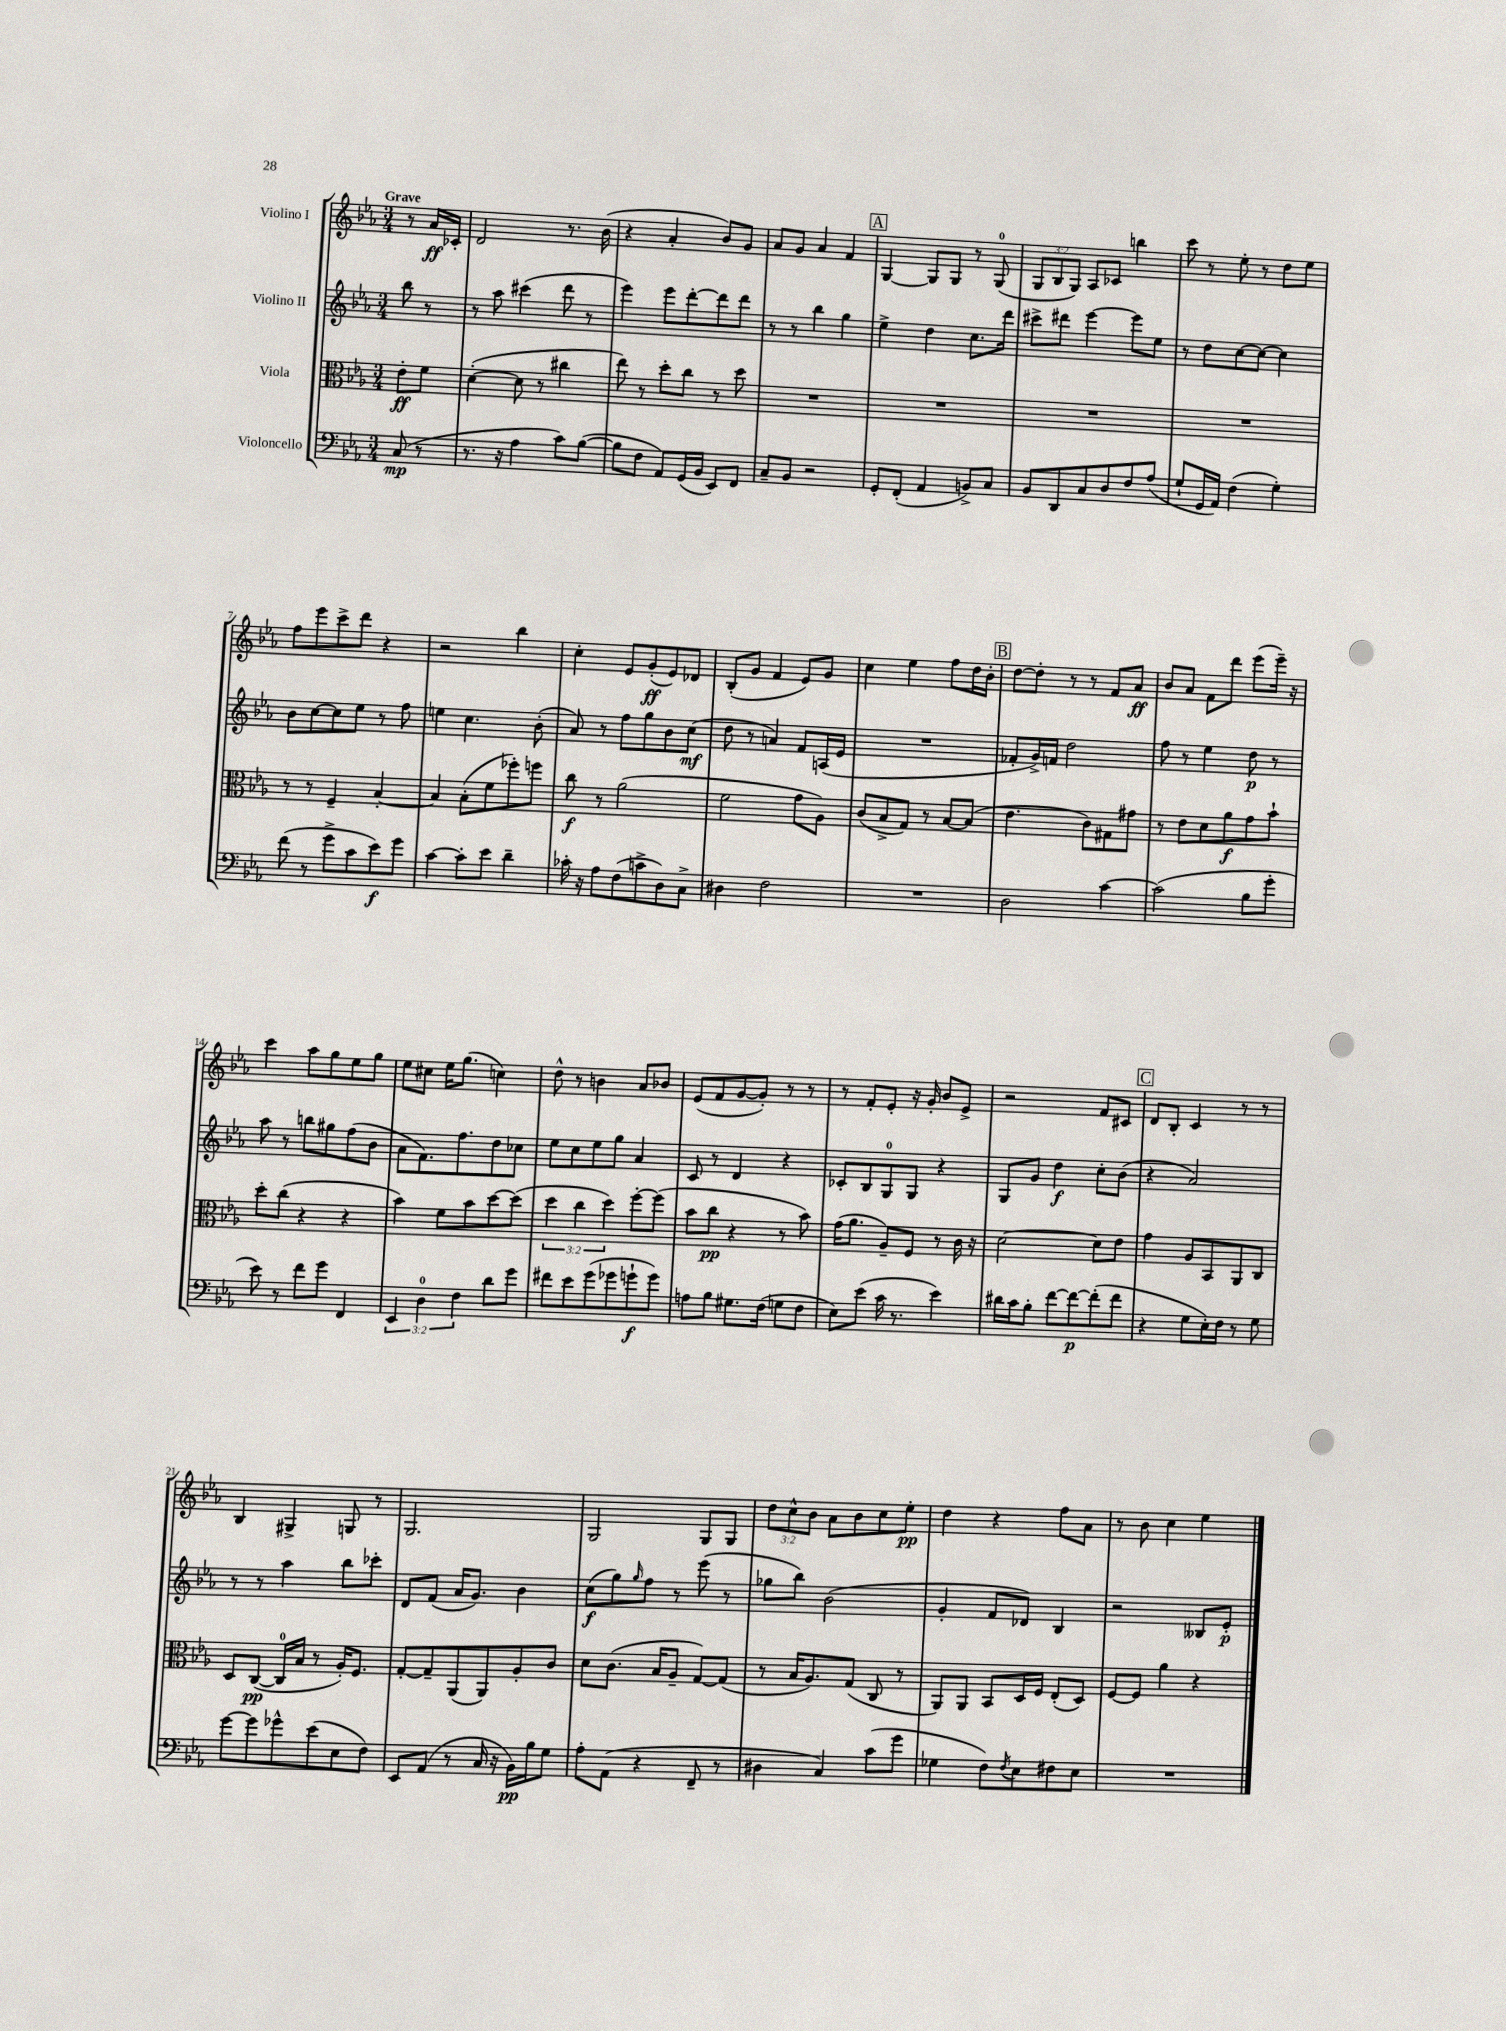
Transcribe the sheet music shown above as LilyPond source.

<<
\new StaffGroup <<
\new Staff = "s0" \with { instrumentName = "Violino I" } {
    \clef treble \key ees \major \numericTimeSignature \time 3/4 \override Staff.TupletNumber.text = #tuplet-number::calc-fraction-text \partial 4 \tempo "Grave"
    r8 aes'16\ff ces'16-. |
    d'2 r8. bes'16( |
    r4 aes'4-. bes'8) g'8 |
    aes'8 g'8 aes'4 f'4 |
    \mark \markup { \box "A" } g4~ g8 g8 r8 g8-0( |
    \tuplet 3/2 { g8 bes8 g8) } aes8 ces'8 b''4 |
    c'''8 r8 ees''8-. r8 d''8 ees''8 |
    f''8 ees'''8 c'''8-> d'''8 r4 |
    r2 bes''4 |
    c''4-. ees'8 g'8-.\ff( ees'8) des'8 |
    bes8-.( g'8 f'4 ees'8) g'8 |
    c''4 ees''4 f''8 d''16 bes'16-. |
    \mark \markup { \box "B" } d''8~ d''8-. r8 r8 f'8 aes'8\ff |
    bes'8 aes'8 f'8 d'''8 ees'''8( ees'''16--) r16 |
    c'''4 aes''8 g''8 ees''8 g''8 |
    ees''8 cis''8 ees''16 g''8.( c''4) |
    d''8-^ r8 b'4 aes'8 bes'8 |
    ees'8( f'8 g'8~ g'8-.) r8 r8 |
    r8 f'8-. ees'8-. r16 g'16-. bes'8 ees'8-> |
    r2 f'8 cis'8 |
    \mark \markup { \box "C" } d'8 bes8-. c'4 r8 r8 |
    bes4 gis4-> g8 r8 |
    g2. |
    g2 g8 g8 |
    \tuplet 3/2 { d''8 c''8-^ bes'8 } aes'8 bes'8 c''8 ees''8-.\pp |
    d''4 r4 f''8 aes'8 |
    r8 bes'8 c''4 ees''4 \bar "|." |
}
\new Staff = "s1" \with { instrumentName = "Violino II" } {
    \clef treble \key ees \major \numericTimeSignature \time 3/4 \partial 4
    bes''8 r8 |
    r8 aes''8 cis'''4( d'''8 r8 |
    ees'''4) ees'''8 d'''8~-. d'''8 d'''8 |
    r8 r8 bes''4 g''4 |
    \mark \markup { \box "A" } ees''4-> d''4 c''8. d'''16 |
    cis'''8-> dis'''8 ees'''4~ ees'''8 ees''8 |
    r8 d''8 c''8~ c''8~ c''4 |
    bes'8 c''8~ c''8 ees''8 r8 f''8 |
    e''4 c''4. bes'8-.( |
    aes'8) r8 f''8 g''8 bes'8 c''8\mf( |
    d''8 r8 a'4) f'8 a16( ees'16 |
    R2. |
    \mark \markup { \box "B" } fes'8-. g'16->) f'16 d''2 |
    f''8 r8 ees''4 d''8\p r8 |
    aes''8 r8 b''8 gis''8 f''8( bes'8 |
    aes'8 f'8.) f''8. d''8 ces''8 |
    ees''8 c''8 ees''8 g''8 aes'4 |
    c'8 r8 d'4 r4 |
    ces'8-. bes8 g8-0 g8 r4 |
    g8 g'8 d''4\f c''8-. bes'8( |
    \mark \markup { \box "C" } r4 aes'2) |
    r8 r8 aes''4 bes''8 ces'''8-. |
    d'8 f'8( aes'16 g'8.) bes'4 |
    c''8\f( g''8) \grace { g''16 } f''8 r8 ees'''8( r8 |
    ges''8 bes''8) bes'2( |
    g'4-. f'8 des'8) bes4 |
    r2 beses8 ees'8-.\p \bar "|." |
}
\new Staff = "s2" \with { instrumentName = "Viola" } {
    \clef alto \key ees \major \numericTimeSignature \time 3/4 \override Staff.TupletNumber.text = #tuplet-number::calc-fraction-text \partial 4
    ees'8-.\ff f'8 |
    d'4~-.( d'8 r8 cis''4 |
    ees''8) r8 d''8-. c''8 r8 d''8 |
    R2. |
    \mark \markup { \box "A" } R2. |
    R2. |
    R2. |
    r8 r8 f4-- bes4~-. |
    bes4 bes8-.( f'8 fes''8-.) f''8 |
    c''8\f r8 aes'2( |
    f'2 g'8 aes8) |
    c'8( bes8-> g8) r8 bes8~ bes8( |
    \mark \markup { \box "B" } ees'4. c'8) gis8 gis'8 |
    r8 ees'8 d'8 aes'8\f g'8 bes'8-! |
    d''8-. c''8( r4 r4 |
    bes'4) f'8 bes'8 d''8~ d''8( |
    \tuplet 3/2 { d''4 c''4 d''4) } f''8~-. f''8( |
    bes'8 c''8\pp r4 r8 bes'8) |
    g'16( aes'8. aes8--) f8 r8 c'16 r16 |
    d'2~ d'8 ees'8 |
    \mark \markup { \box "C" } g'4 aes8 bes,8 aes,8 c8 |
    d8 c8~\pp( c16-0 bes16 r8 aes16-.) f8. |
    g8~-. g8-- aes,8( aes,8) aes8-. c'8 |
    d'8 c'8.( bes16 aes8-- g8~) g8( |
    r8 bes16 aes8.) g8( c8 r8 |
    aes,8) aes,8 bes,8 d16 f16 ees8-.( d8) |
    f8~ f8 aes'4 r4 \bar "|." |
}
\new Staff = "s3" \with { instrumentName = "Violoncello" } {
    \clef bass \key ees \major \numericTimeSignature \time 3/4 \override Staff.TupletNumber.text = #tuplet-number::calc-fraction-text \partial 4
    c8\mp( r8 |
    r8. r16 aes4 c'8) bes8~( |
    bes8 f8 aes,8) g,16( bes,16 ees,8) f,8 |
    c8-- bes,8 r2 |
    \mark \markup { \box "A" } g,8-. f,8-.( aes,4 b,8->) c8 |
    bes,8 d,8 c8 d8 f8 aes8( |
    g8-! g,16 aes,16) f4( g4-.) |
    f'8( r8 g'8-> c'8 ees'8\f) g'8 |
    c'4~ c'8-. ees'8 d'4-- |
    ces'16-. r16 aes8 f8( c'8-> d8) c8-> |
    dis4 f2 |
    R2. |
    \mark \markup { \box "B" } d2 c'4~ |
    c'2( bes8 g'8-. |
    ees'8) r8 f'8 g'8 f,4 |
    \tuplet 3/2 { ees,4 d4-0 f4 } d'8 g'8 |
    fis'8 ees'8 g'8( ges'8 g'8-!\f g'8) |
    a8 bes8 gis8. f16( g8 f8 |
    ees8) ees'8( c'16 r8. ees'4) |
    dis'16 c'16 bes8-. f'8~ f'8~\p f'8-.( f'8 |
    \mark \markup { \box "C" } r4 g8 ees16-.) f16 r8 g8 |
    g'8~ g'8 ges'8-^ ees'8( ees8 f8) |
    ees,8 aes,8( r8 c16 r16 bes,16\pp) bes16 g8 |
    aes8-. aes,8( r4 f,8-- r8 |
    dis4 c4) c'8( g'8 |
    ges4 f8) \acciaccatura { f8 } ees8 fis8 ees8 |
    R2. \bar "|." |
}
>>
>>
